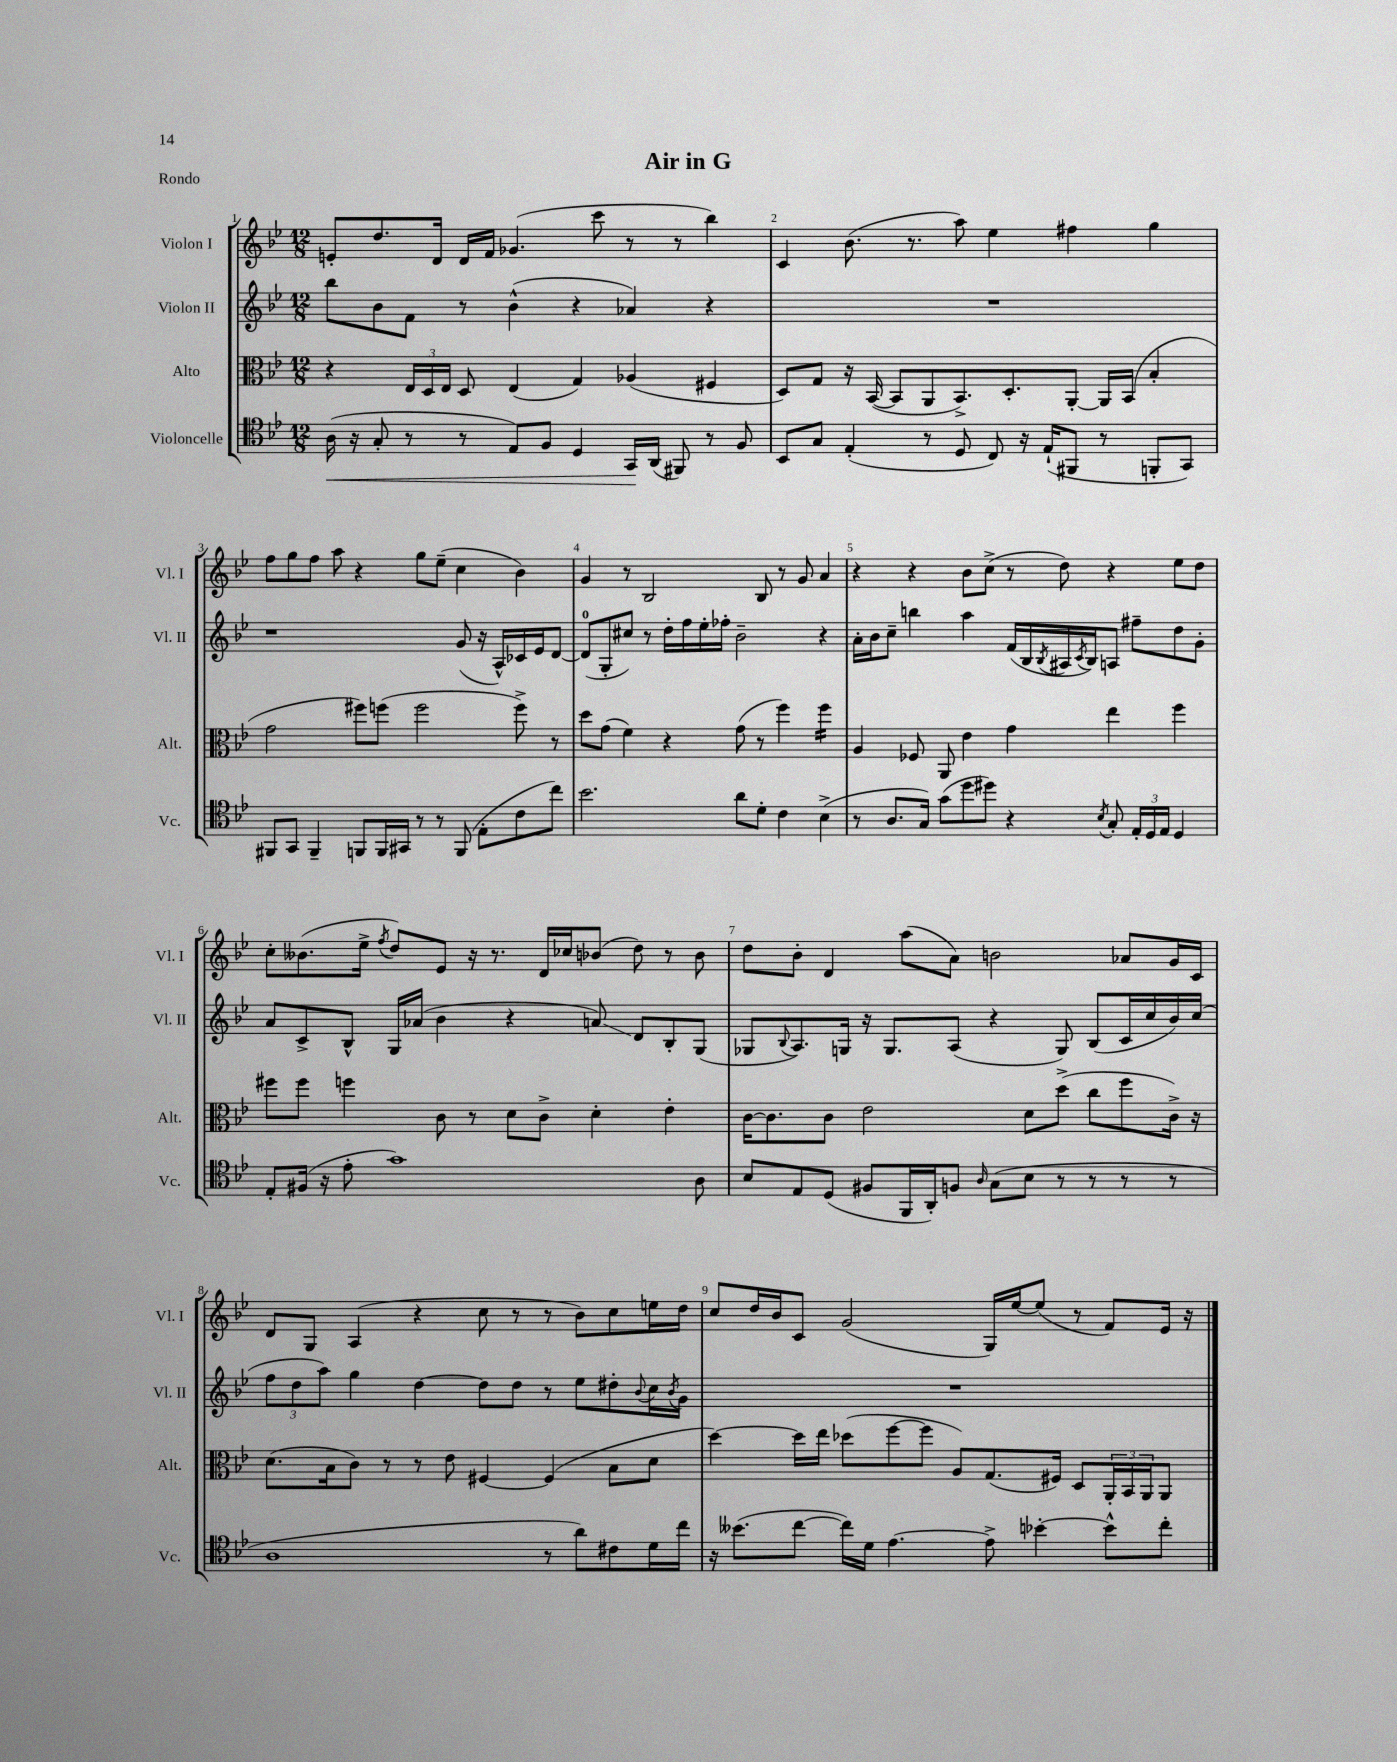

**kern	**kern	**kern	**kern
*staff4	*staff3	*staff2	*staff1
*clefC4	*clefC3	*clefG2	*clefG2
*k[b-e-]	*k[b-e-]	*k[b-e-]	*k[b-e-]
*M12/8	*M12/8	*M12/8	*M12/8
(16A\	4r	8bb-\L	8e'/L
16r	.	.	.
8G'/	.	8b-\	8.dd/
8r	24E-/LL	8f\J	.
.	24D/	.	.
.	.	.	16d/Jk
.	24E-/JJ	.	.
8r	8D/	8r	16d/LL
.	.	.	16f/JJ
8E-/L)	(4E-/	(4b-^^\	(4.g-/
8F/J	.	.	.
4D/	4G/)	4r	.
.	.	.	8ccc\
16GG/LL	(4A-/	4a-/)	8r
(16AA/JJ	.	.	.
8FF#/)	.	.	8r
8r	4F#/	4r	4bb-\)
8F/	.	.	.
=	=	=	=
8BB-/L	8D/L)	1.r	4c/
8G/J	8G/J	.	.
(4E-'/	16r	.	(8.b-\
.	([16BB-/	.	.
.	8BB-/]L	.	.
.	.	.	8.r
8r	8AA/	.	.
8D/	8.BB-^/)	.	8aa\)
8C/)	.	.	4ee-\
.	8.D'/	.	.
16r	.	.	.
(16E-`/LK	.	.	.
8FF#/J	[8AA'/J	.	4ff#\
8r	16AA/]LL	.	.
.	(16BB-/JJ	.	.
8FF'/L	4B-'/	.	4gg\
8GG/J)	.	.	.
=	=	=	=
8FF#/L	2g\	1r	8ff\L
8GG/J	.	.	8gg\
4FF#~/	.	.	8ff\J
.	.	.	8aa\
8FF/L	8ff#\L)	.	4r
16FF/L	(8ff\J	.	.
16GG#/JJ	.	.	.
8r	2ff\	.	8gg\L
8r	.	.	(8ee-~\J
(8FF/	.	(8g/	4cc\
8E-'\L	.	16r	.
.	.	16A^^/LL)	.
8c\	8ff^\)	16c-/	4b-\)
.	.	16e-/J	.
8cc\J)	8r	[8d/J	.
=	=	=	=
2.b-\	8dd\L	(8d/]L	4g/
.	(8g\J	8G'/	.
.	4f\)	8cc#/J)	8r
.	.	8r	2B-/
.	4r	16dd'\LL	.
.	.	16ff\	.
.	.	16ee-'\	.
.	.	16ff-'\JJ	.
8a\L	(8g\	2b-~\	.
8d'\J	8r	.	8B-/
4c\	4ff\)	.	8r
.	.	.	8g/
(4B-^\	4ff\	4r	4a/
=	=	=	=
8r	4A/	16a'\LL	4r
.	.	16b-\J	.
8.A/L	.	8cc~\J	.
.	8F-/	4bb\	4r
16G/Jk)	.	.	.
(8g\L	8AA/	.	.
8dd\	4e-\	4aa\	8b-\L
8dd#\J)	.	.	(8cc^\J
4r	4g\	(16f/LL	8r
.	.	16B-/	.
.	.	8qB-/	.
.	.	16A#/	8dd\)
.	.	8qc/	.
.	.	16B-/J)	.
8qB-/	.	.	.
8G'/	4ee-\	8A/J	4r
24E-'/LL	.	8ff#~\L	.
24D/	.	.	.
24E-/JJ	.	.	.
4D/	4ff\	8dd\	8ee-\L
.	.	8g'\J	8dd\J
=	=	=	=
8E-'/L	8ff#\L	8a/L	8cc'\L
(16F#/Jk	8ff#\J	8c^/	(8.b--\
16r	.	.	.
8e-'\	4ff\	8B-^^/J	.
.	.	.	16ee-^\Jk
.	.	.	8qff/
1g)	.	16G/LL	8dd/L)
.	.	(16a-/JJ	.
.	8c\	4b-\	8e-/J
.	8r	.	16r
.	.	.	8.r
.	8d\L	4r	.
.	8c^\J	.	16d/LL
.	.	.	16cc-/J
.	4d'\	8a/)	(8b-/J
.	.	8d/L	8dd\)
.	4e-'\	8B-'/	8r
8A\	.	(8G/J	8b-\
=	=	=	=
8B-/L	[16c\LK	8G-/L	8dd\L
.	8.c\]	.	.
.	.	8qqB-/	.
8E-/	.	8.A/)	8b-'\J
(8D/J	8c\J	.	4d/
.	.	16G/Jk	.
8F#/L	2e-\	16r	.
.	.	8.G/L	.
16FF/L	.	.	(8aa\L
16AA'/J)	.	.	.
8F/J	.	(8A/J	8a\J)
16qqA/	.	.	.
(8G\L	.	4r	2b\
8B-\J	8d\L	.	.
8r	(8dd^\J	8G/)	.
8r	8cc\L	(8B-/L	.
8r	8ff\	16c/L	8a-/L
.	.	16cc/	.
8r	16c^\Jk)	16b-/)	16g/L
.	16r	(16cc/JJ	16c/JJ
=	=	=	=
1A	(8.d\L	12ff\L	8d/L
.	.	12dd\	.
.	.	.	8G/J
.	.	12aa\J)	.
.	16B-\k	.	.
.	8c\J)	4gg\	(4A/
.	8r	.	.
.	8r	[4dd\	4r
.	8e-\	.	.
.	[4F#/	8dd\]L	8cc\
.	.	8dd\J	8r
8r	(4F#/]	8r	8r
8a\L)	.	8ee-\L	8b-\L)
8c#\	8B-\L	8dd#'\	8cc\
.	.	8qqb-/	.
16d\L	8d\J	16cc\L	16ee\L
.	.	8qb-/	.
16cc\JJ	.	16g\JJ	16dd\JJ
=	=	=	=
16r	[4dd\)	1.r	8cc/L
(8.b--\L	.	.	.
.	.	.	16dd/L
.	.	.	16b-/J
[8cc\J	16dd\]LL	.	8c/J
.	16ee-\JJ	.	.
16cc\]LL)	(8dd-\L	.	(2g/
16d\JJ	.	.	.
[4.e-\	[8ff\	.	.
.	8ff\]J	.	.
.	8A/L)	.	.
8e-^\]	(8.G/	.	16G/LL)
.	.	.	[16ee-/J
[4b-'\	.	.	(8ee-/]J
.	16F#/Jk)	.	.
.	8D/L	.	8r
8b-^^\]L	24AA'/L	.	8f/L)
.	24BB-/	.	.
.	24AA/J	.	.
8cc'\J	8AA/J	.	16e-/Jk
.	.	.	16r
==	==	==	==
*-	*-	*-	*-
